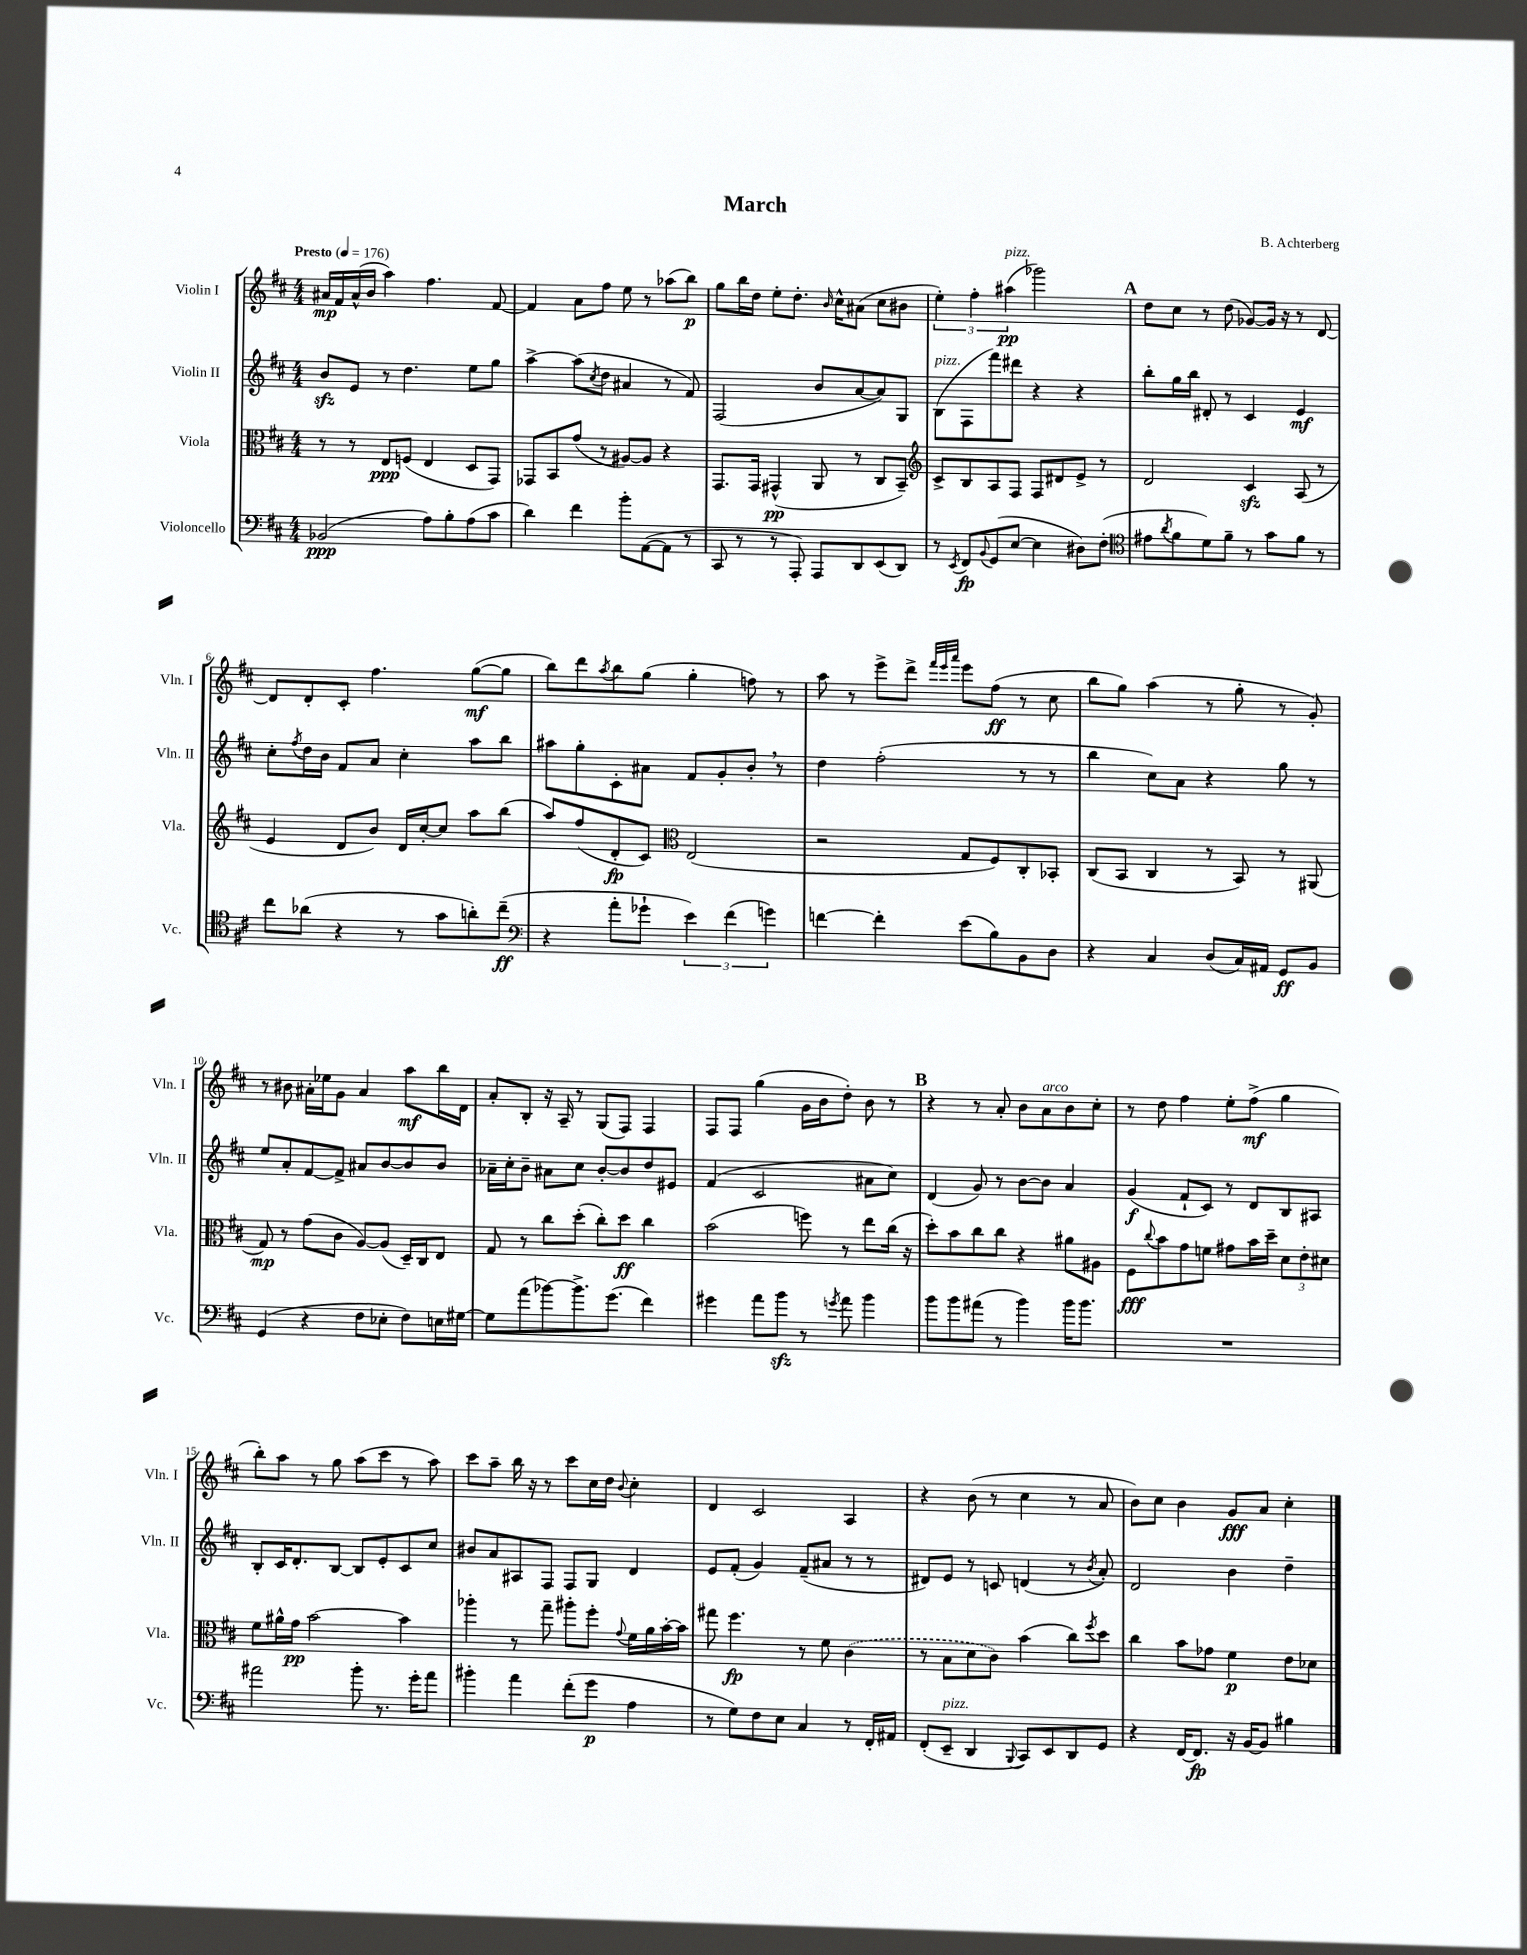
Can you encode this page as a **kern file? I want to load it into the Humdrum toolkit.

**kern	**dynam	**kern	**dynam	**kern	**dynam	**kern	**dynam
*part4	*part4	*part3	*part3	*part2	*part2	*part1	*part1
*staff4	*staff4	*staff3	*staff3	*staff2	*staff2	*staff1	*staff1
*I"Violoncello	*	*I"Viola	*	*I"Violin II	*	*I"Violin I	*
*I'Vc.	*	*I'Vla.	*	*I'Vln. II	*	*I'Vln. I	*
*clefF4	*	*clefC3	*	*clefG2	*	*clefG2	*
*k[f#c#]	*	*k[f#c#]	*	*k[f#c#]	*	*k[f#c#]	*
*M4/4	*	*M4/4	*	*M4/4	*	*M4/4	*
*MM176	*	*MM176	*	*MM176	*	*MM176	*
=1	=1	=1	=1	=1	=1	=1	=1
!	!	!	!	!	!	!LO:TX:a:B:t=Presto	!
(2BB-X/	ppp	8r	.	8bzz/L	.	16a#X/LL	mp
.	.	.	.	.	.	16f#/	.
.	.	8r	.	8e/J	.	(16a#^^/	.
.	.	.	.	.	.	16b/JJ	.
.	.	8E/L	ppp	8r	.	4aa\)	.
.	.	(8Fn/J	.	4.dd\	.	.	.
8A\L)	.	4E/	.	.	.	4.ff#\	.
8B'\	.	.	.	.	.	.	.
(8A\	.	8D/L	.	8ee\L	.	.	.
8c#\J	.	8GG/J)	.	8gg\J	.	[8f#/	.
=2	=2	=2	=2	=2	=2	=2	=2
4d\)	.	8GG-X/L	.	[4aa^\	.	4f#/]	.
.	.	8BB/	.	.	.	.	.
4f#\	.	(8g/J	.	(8aa\L]	.	8a\L	.
.	.	.	.	8qcc#/	.	.	.
.	.	8r	.	8dd\J	.	8ff#\J	.
8b'\L	.	[8A#X/L)	.	4a#X/	.	8ee\	.
([8AA\	.	8A#/J]	.	.	.	8r	.
8AA\J]	.	4r	.	8r	.	(8aa-X\L	.
8r	.	.	.	8f#/)	.	8bb\J)	p
=3	=3	=3	=3	=3	=3	=3	=3
8CC#/	.	8.GG/L	.	(2F#/	.	8gg\L	.
8r	.	.	.	.	.	16bb\L	.
.	.	16GG/Jk	.	.	.	16dd\JJ	.
8r	.	(4GG#X^^/	pp	.	.	8ee'\L	.
8AAA'/)	.	.	.	.	.	8.dd'\J	.
8AAA/L	.	8AA/	.	8b/L	.	.	.
.	.	.	.	.	.	16qqb/	.
.	.	.	.	.	.	16cc#^^\KL	.
8DD/	.	8r	.	[8a/	.	(8a#X\J	.
(8EE/	.	8C#/L	.	8a/])	.	8cc#\L	.
8DD/J)	.	8BB~/J)	.	8G/J	.	8b#X\J	.
=4	=4	=4	=4	=4	=4	=4	=4
*	*	*clefG2	*	*	*	*	*
!	!	!	!	!LO:TX:a:i:t=pizz.	!	!	!
8r	.	8c#^/L	.	(8B\L	.	6ee'\)	.
8qEE/	.	.	.	.	.	.	.
8FF#/L	fp	8B/	.	8F#\	.	.	.
.	.	.	.	.	.	6ff#'\	.
8qqBB/	.	.	.	.	.	.	.
(8GG/	.	8A/	.	8fff#\)	.	.	.
!	!	!	!	!	!	!LO:TX:a:i:t=pizz.	!
.	.	.	.	.	.	(6aa#X\	pp
[8E/J	.	8F#/J	.	8ddd#X\J	.	.	.
4E\]	.	8F#/L	.	4r	.	2ggg-X\)	.
.	.	8d#X/	.	.	.	.	.
8D#X\L)	.	8e^/J	.	4r	.	.	.
(8F#'\J	.	8r	.	.	.	.	.
!!LO:REH:place=s1:t=A
=5	=5	=5	=5	=5	=5	=5	=5
*clefC4	*	*	*	*	*	*	*
8e#X\L	.	2d/	.	8bb'\L	.	8dd\L	.
8qa/	.	.	.	.	.	.	.
8f#\	.	.	.	16gg\L	.	8cc#\J	.
.	.	.	.	16bb\JJ	.	.	.
8d\)	.	.	.	8d#X'/	.	8r	.
8f#~\J	.	.	.	8r	.	(8dd\	.
8r	.	4c#zz/	.	4c#/	.	[8g-X/L)	.
8g\L	.	.	.	.	.	16g-/Jk]	.
.	.	.	.	.	.	16r	.
8f#\J	.	(8A/	.	4e/	mf	8r	.
8r	.	8r	.	.	.	[8d/	.
!!LO:LB:g=z
=6	=6	=6	=6	=6	=6	=6	=6
8cc#\L	.	4e/	.	8cc#'\L	.	8d/L]	.
.	.	.	.	8qff#/	.	.	.
(8a-X\J	.	.	.	16dd\L	.	8d'/	.
.	.	.	.	16b\JJ	.	.	.
4r	.	8d/L	.	8f#/L	.	8c#'/J	.
.	.	8b/J)	.	8a/J	.	4.ff#\	.
8r	.	16d/LL	.	4cc#'\	.	.	.
.	.	[16cc#'/J	.	.	.	.	.
8g\L	.	8cc#/J]	.	.	.	.	.
8an'\)	.	8aa\L	.	8aa\L	.	([8gg\L	mf
(8cc#~\J	ff	(8bb\J	.	8bb\J	.	8gg\J]	.
=7	=7	=7	=7	=7	=7	=7	=7
*clefF4	*	*	*	*	*	*	*
4r	.	8aa/L)	.	8aa#X\L	.	8bb\L)	.
.	.	(8ff#/	.	8gg'\	.	8ddd\	.
.	.	.	.	.	.	8qaa/	.
8a'\L	.	8d'/	fp	8c#'\	.	8bb\	.
8g-X`\J	.	8c#/J)	.	8a#X\J	.	(8gg\J	.
*	*	*clefC3	*	*	*	*	*
6e\)	.	(2E/	.	8f#/L	.	4gg'\	.
.	.	.	.	8g'/	.	.	.
(6f#\	.	.	.	.	.	.	.
.	.	.	.	8b',/J	.	8ffn\)	.
6gn\)	.	.	.	.	.	.	.
.	.	.	.	8r	.	8r	.
=8	=8	=8	=8	=8	=8	=8	=8
[4fn\	.	2r	.	4dd\	.	8aa\	.
.	.	.	.	.	.	8r	.
4f'\]	.	.	.	(2ff#'\	.	8eee^\L	.
.	.	.	.	.	.	8ddd^\J	.
.	.	.	.	.	.	32qqfff#/LLL	.
.	.	.	.	.	.	32qqeee/	.
.	.	.	.	.	.	32qqaaa/JJJ	.
(8e\L	.	8G/L	.	.	.	8eee\L	.
8B\)	.	8F#/)	.	.	.	(8ff#\J	ff
8BB\	.	8C#'/	.	8r	.	8r	.
8D\J	.	8BB-X'/J	.	8r	.	8cc#\	.
=9	=9	=9	=9	=9	=9	=9	=9
4r	.	(8C#/L	.	4bb\	.	8bb\L	.
.	.	8BB/J	.	.	.	8gg\J)	.
4C#/	.	4C#/	.	8cc#\L)	.	(4aa\	.
.	.	.	.	8a\J	.	.	.
(8D/L	.	8r	.	4r	.	8r	.
16C#/L)	.	8BB/)	.	.	.	8gg'\	.
16AA#X/JJ	.	.	.	.	.	.	.
8GG/L	ff	8r	.	8gg\	.	8r	.
8BB/J	.	(8AA#X/	.	8r	.	8g'/)	.
!!LO:LB:g=z
=10	=10	=10	=10	=10	=10	=10	=10
(4GG/	.	8G/)	mp	8ee/L	.	8r	.
.	.	8r	.	8a'/	.	8b#X\	.
4r	.	(8g\L	.	[8f#/	.	16a#X'\LL	.
.	.	.	.	.	.	16ee-X\J	.
.	.	8c#\J	.	8f#^/J]	.	8g\J	.
8F#\L	.	[8A/L)	.	8a#X/L	.	4a#/	.
8E-X'\J	.	(8A/J]	.	[8b/	.	.	.
8F#\L)	.	16D~/LL)	.	8b/]	.	8aa\L	mf
.	.	16C#/J	.	.	.	.	.
16En\L	.	8E/J	.	8b/J	.	16bb\L	.
[16G#X\JJ	.	.	.	.	.	16d\JJ	.
=11	=11	=11	=11	=11	=11	=11	=11
8G#\L]	.	8G/	.	16a-X~\LL	.	8a'/L	.
.	.	.	.	16cc#'\J	.	.	.
(8a\	.	8r	.	8b~\J	.	8B'/J	.
[8b-X\)	.	8cc#\L	.	8a#X\L	.	16r	.
.	.	.	.	.	.	16A~/	.
8.b-^\]	.	(8dd'\J	.	8cc#\J	.	8r	.
.	.	8cc#'\L)	.	[8b'/L	.	(8G/L	.
(8.g\J	.	.	.	.	.	.	.
.	.	8dd\J	ff	8b/]	.	8F#/J)	.
4f#\)	.	4cc#\	.	8dd/	.	4F#/	.
.	.	.	.	8e#X/J	.	.	.
=12	=12	=12	=12	=12	=12	=12	=12
4g#X\	.	(2b\	.	(4f#/	.	8F#/L	.
.	.	.	.	.	.	8F#/J	.
8a\L	.	.	.	2c#/	.	(4gg\	.
8bzz\J	.	.	.	.	.	.	.
8r	.	8ffn\)	.	.	.	16g\LL	.
.	.	.	.	.	.	16b\J	.
8qgn/	.	.	.	.	.	.	.
8a\	.	8r	.	.	.	8dd'\J)	.
4b\	.	8ee\L	.	8a#X\L	.	8b\	.
.	.	(16cc#\Jk	.	8cc#\J)	.	8r	.
.	.	16r	.	.	.	.	.
!!LO:REH:place=s1:t=B
=13	=13	=13	=13	=13	=13	=13	=13
8b\L	.	8dd'\L)	.	(4d/	.	4r	.
8b\	.	8b\	.	.	.	.	.
(8a#X\J	.	8cc#\	.	8g/)	.	8r	.
8r	.	8cc#\J	.	8r	.	8a'/	.
4b\)	.	4r	.	[8b\L	.	8b\L	.
!	!	!	!	!	!	!LO:TX:a:i:t=arco	!
.	.	.	.	8b\J]	.	8a\	.
16b\KL	.	8a#X\L	.	4a/	.	8b\	.
8.b\J	.	.	.	.	.	.	.
.	.	8A#X\J	.	.	.	8cc#'\J	.
=14	=14	=14	=14	=14	=14	=14	=14
1r	.	8F#\L	fff	(4g/	f	8r	.
.	.	8qqcc#/	.	.	.	.	.
.	.	8b\	.	.	.	8dd\	.
.	.	8g\	.	8f#`/L	.	4ff#\	.
.	.	8fn\J	.	8c#/J)	.	.	.
.	.	8g#X\L	.	8r	.	8ee'\L	.
.	.	16b\L	.	8d/L	.	(8ff#^\J	mf
.	.	16dd~\JJ	.	.	.	.	.
.	.	12d\L	.	8B/	.	4gg\	.
.	.	12e'\	.	.	.	.	.
.	.	.	.	8A#X/J	.	.	.
.	.	12d#X\J	.	.	.	.	.
!!LO:LB:g=z
=15	=15	=15	=15	=15	=15	=15	=15
2a#X\	.	8f#\L	.	8B'/L	.	8bb'\L)	.
.	.	16a#X^^\L	.	16c#/K	.	8aa\J	.
.	.	16g\JJ	pp	8.d'/	.	.	.
.	.	[2b\	.	.	.	8r	.
.	.	.	.	[8B/J	.	8gg\	.
8b'\	.	.	.	8B/L]	.	(8aa\L	.
8.r	.	.	.	8e'/	.	8ccc#\J	.
.	.	4b\]	.	8c#/	.	8r	.
16g'\KL	.	.	.	.	.	.	.
8a#\J	.	.	.	8cc#/J	.	8aa\)	.
=16	=16	=16	=16	=16	=16	=16	=16
4b#X'\	.	4aa-X'\	.	8b#X/L	.	8ccc#\L	.
.	.	.	.	8a/	.	8aa~\J	.
4a\	.	8r	.	8A#X/	.	16bb\	.
.	.	.	.	.	.	16r	.
.	.	8gg~\	.	8F#/J	.	8r	.
(8f#'\L	.	8aa#X'\L	.	8F#/L	.	8ccc#\L	.
8g\J	p	8ff#'\J	.	8G/J	.	16cc#\L	.
.	.	.	.	.	.	16dd\JJ	.
.	.	8qqg/	.	.	.	8qqb/	.
4A\	.	16f#\LL	.	4d/	.	4cc#'\	.
.	.	16a\	.	.	.	.	.
.	.	[16b'\	.	.	.	.	.
.	.	16b\JJ]	.	.	.	.	.
=17	=17	=17	=17	=17	=17	=17	=17
8r	.	8gg#X\	.	8e/L	.	4d/	.
8G\L)	.	4.ff#\	fp	(8f#'/J	.	.	.
8F#\	.	.	.	4g/)	.	2c#/	.
8E\J	.	.	.	.	.	.	.
4C#/	.	8r	.	(8f#~/L	.	.	.
.	.	8f#\	.	8a#X/J	.	.	.
8r	.	(4c#\	.	8r	.	4A/	.
16FF#'/LL	.	.	.	8r	.	.	.
16AA#X/JJ	.	.	.	.	.	.	.
=18	=18	=18	=18	=18	=18	=18	=18
(8FF#'/L	.	8r	.	8d#X/L)	.	4r	.
!LO:TX:a:i:t=pizz.	!	!	!	!	!	!	!
8EE~/J	.	8B\L	.	8e/J	.	.	.
4DD/	.	8d\	.	8r	.	(8b\	.
.	.	8c#\J)	.	8cn/	.	8r	.
8qqBBB/	.	.	.	.	.	.	.
8CC#/L)	.	(4b\	.	(4dn/	.	4cc#\	.
8EE/	.	.	.	.	.	.	.
8DD/	.	8cc#\L)	.	8r	.	8r	.
.	.	8qff#/	.	8qb/	.	.	.
8GG/J	.	8dd\J	.	8a'/)	.	8a/	.
=19	=19	=19	=19	=19	=19	=19	=19
4r	.	4cc#\	.	2d/	.	8b\L)	.
.	.	.	.	.	.	8cc#\J	.
[16FF#/KL	.	8b\L	.	.	.	4b\	.
8.FF#/J]	fp	.	.	.	.	.	.
.	.	8g-X\J	.	.	.	.	.
16r	.	4f#\	p	4b\	.	8g/L	fff
[16BB/KL	.	.	.	.	.	.	.
8BB/J]	.	.	.	.	.	8a/J	.
4B#X\	.	8e\L	.	4dd~\	.	4cc#'\	.
.	.	8d-X\J	.	.	.	.	.
==	==	==	==	==	==	==	==
*-	*-	*-	*-	*-	*-	*-	*-
